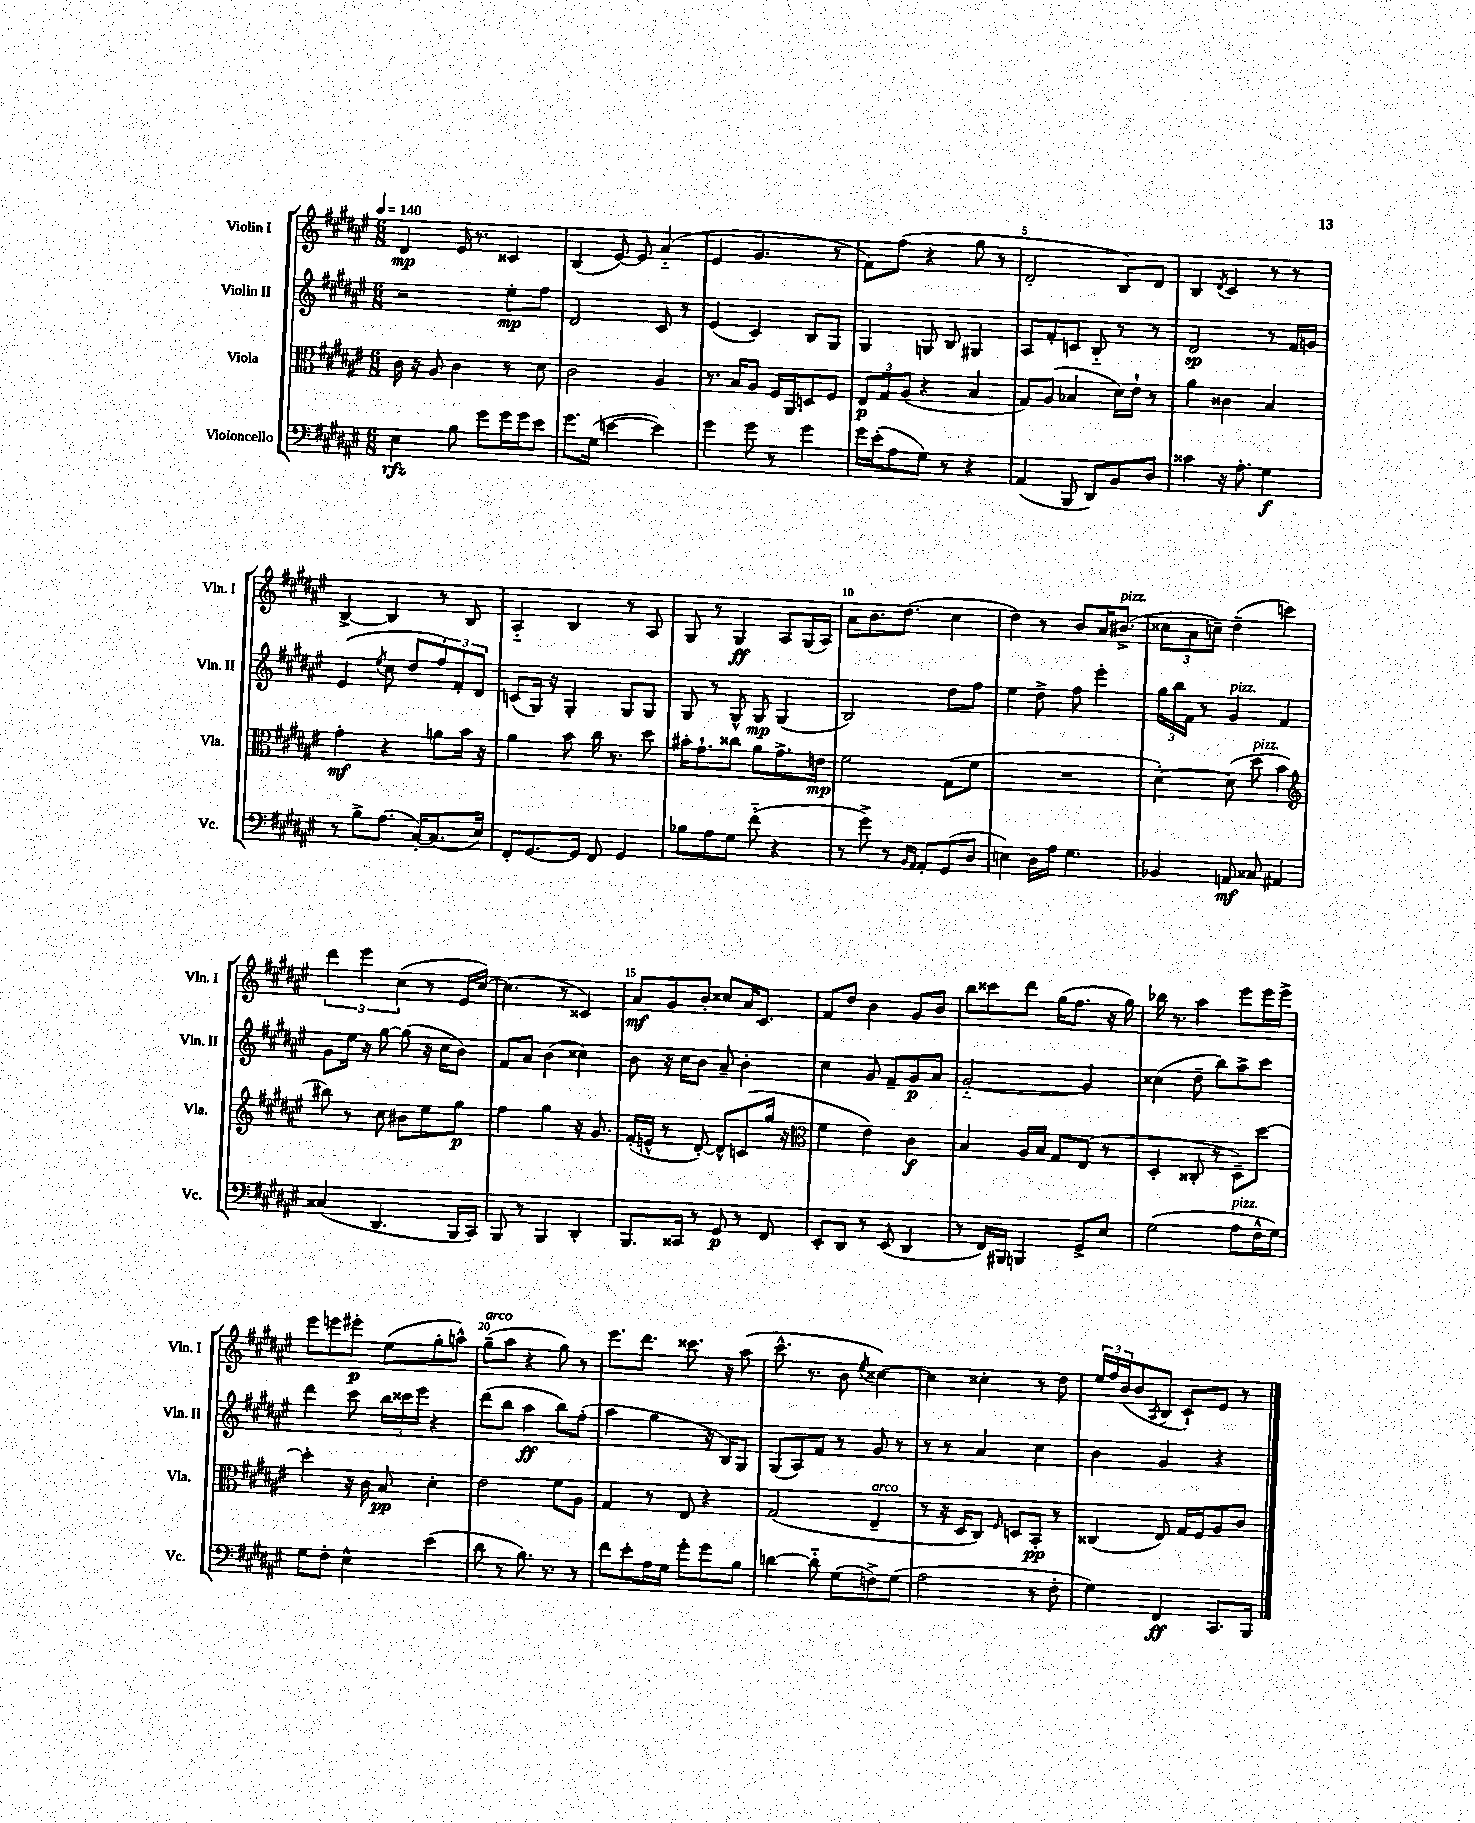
<<
\new StaffGroup <<
\new Staff = "s0" \with { instrumentName = "Violin I" shortInstrumentName = "Vln. I" } {
    \clef treble \key fis \major \numericTimeSignature \time 6/8 \tempo 4 = 140
    dis'4\mp eis'16 r8. cisis'4 |
    b4( eis'8~) eis'8 ais'4-_( |
    eis'4 gis'4. r8 |
    fis'8) fis''8( r4 gis''8 r8 |
    dis'2-. b8) dis'8 |
    b4 \acciaccatura { dis'8 } cis'4 r8 r8 |
    b4~-> b4 r8 b8 |
    ais4-_ b4 r8 ais8 |
    gis8 r8 gis4\ff ais8 gis16( ais16) |
    ais'8 b'8. dis''8.( cis''4 |
    dis''4) r8 b'8 ais'16 bis'8.->^\markup { \italic "pizz." }( |
    \tuplet 3/2 { cisis''8 ais'8 c''8--) } dis''4--( c'''4) |
    \tuplet 3/2 { dis'''4 eis'''4 cis''4( } r8 eis'16 cis''16~) |
    cis''4.( r8 cisis'4) |
    ais'8\mf gis'8 b'8-. cisis''8 ais'16 cis'8. |
    fis'8 dis''8 b'4 gis'8 b'8 |
    b''8 cisis'''8 dis'''8 gis''16( fis''8. r16 gis''16) |
    bes''16 r8. ais''4 eis'''8 eis'''16 eis'''16-> |
    eis'''8 e'''8 eis'''8-.\p eis''8( gis''8-. a''8-^) |
    gis''8--^\markup { \italic "arco" }( ais''8 r4 gis''8) r8 |
    eis'''8. dis'''8. cisis'''8. r16 ais''8( |
    cis'''8.-^ r8. b'8 \acciaccatura { eis''8 } cisis''4~) |
    cisis''4 cisis''4-. r8 dis''8 |
    \tuplet 3/2 { eis''16 fis''16 b'16( } b'8 \acciaccatura { ais8 } b8 cis'8-!) eis'8 r8 \bar "|." |
}
\new Staff = "s1" \with { instrumentName = "Violin II" shortInstrumentName = "Vln. II" } {
    \clef treble \key fis \major \numericTimeSignature \time 6/8
    r2 eis''8-.\mp fis''8 |
    dis'2 cis'8 r8 |
    eis'4( cis'4) b8 gis8 |
    gis4 g8 b8 gis4 |
    ais8 fis'8-. c'8 b8-_ r8 r8 |
    dis'2\sp r8 fis'16 g'16 |
    eis'4( \acciaccatura { eis''8 } cis''8 dis''8 \tuplet 3/2 { fis''8) fis'8-. dis'8 } |
    c'8( gis16) r16 gis4-. gis8 gis8 |
    gis8 r8 gis8-^ gis8\mp gis4( |
    b2) dis''8 fis''8 |
    eis''4 dis''8-> fis''8 eis'''4-. |
    \tuplet 3/2 { gis''16 b''16 fis'16 } r8 gis'4^\markup { \italic "pizz." } fis'4 |
    gis'8 eis''16 r16 gis''8~ gis''8( r16 cis''16 b'8) |
    fis'8 ais'8 b'4( cisis''4) |
    b'8 r16 cis''16 b'8 ais'8-- b'4-. |
    cis''4 gis'8 fis'8-- gis'8\p ais'8 |
    gis'2~-_ gis'4 |
    cisis''4( dis''8-- b''8) ais''8-> cis'''8 |
    dis'''4 cis'''8 \tuplet 3/2 { b''16 cisis'''16 eis'''16 } r4 |
    dis'''8( b''8 ais''4\ff b''8) fis''8-.( |
    ais''4 gis''4 r16 b16) gis8 |
    gis8( ais8) fis'8 r8 gis'8 r8 |
    r8 r8 ais'4 cis''4 |
    b'4 gis'4 r4 \bar "|." |
}
\new Staff = "s2" \with { instrumentName = "Viola" shortInstrumentName = "Vla." } {
    \clef alto \key fis \major \numericTimeSignature \time 6/8
    cis'16 r16 ais8 cis'4 r8 dis'8 |
    cis'2 ais4 |
    r8. b16 ais8 fis16 ais,16 d8 fis8 |
    \tuplet 3/2 { eis8\p gis8 ais8( } r4 b4 |
    gis8) ais8( bes4 dis'16) eis'16-! r8 |
    ais'4 cisis'4 b4 |
    gis'4-.\mf r4 a'8 b'16 r16 |
    ais'4 b'8 cis''16 r8. dis''8 |
    bis'16-. gis'8.-! cisis''8 ais'8 gis'8.-> e'16\mp |
    fis'2 gis8( fis'8 |
    R2. |
    dis'4~-.) dis'8( dis''8^\markup { \italic "pizz." } b'4 |
    \clef treble bis''8) r8 cis''8 bis'8 eis''8 gis''8\p |
    fis''4 gis''4 r16 gis'8. |
    fis'16-.( e'16-^ r8 dis'8~-.) dis'8-^ c'8( gis''16 r16 |
    \clef alto fis'4 eis'4) cis'4\f |
    b4 ais16 b16 gis8 eis8( r8 |
    dis4-. cisis8-. r8 dis8--) dis''8~ |
    dis''4-. r16 cis'16 b8\pp dis'4-. |
    eis'2 fis'8 ais8 |
    gis4 r8 eis8 r4 |
    gis2( eis4--^\markup { \italic "arco" } |
    r8 r16 dis16 cis8) \grace { fis16 } d8 b,8-.\pp r8 |
    cisis4( eis8) gis16 fis16 ais8 cis'8 \bar "|." |
}
\new Staff = "s3" \with { instrumentName = "Violoncello" shortInstrumentName = "Vc." } {
    \clef bass \key fis \major \numericTimeSignature \time 6/8
    eis4\rfz b8 gis'8 gis'16 gis'16 eis'8 |
    gis'8. gis16( e'4~ e'4) |
    gis'4 gis'8 r8 gis'4 |
    gis'16 eis'16-.( ais8 gis8) r8 r4 |
    ais,4( b,,8 dis,8) b,8 dis8 |
    cisis'4 r16 ais8.-. gis4\f |
    r8 b8-> ais8.( cis16~-.) cis8.( eis16) |
    fis,8-. gis,8.~ gis,16 fis,8 gis,4 |
    bes8 ais8 gis8 fis'8-_( r4 |
    r8 gis'8->) r8 \grace { b,16 ais,16 } ais,8-. gis,8( dis8 |
    e4) dis16 ais16 gis4. |
    bes,4 a,8\mf cisis8 ais,4 |
    cisis4( dis,4. b,,16 cis,16) |
    b,,8 r8 b,,4 dis,4-. |
    b,,8. cisis,16 r8 gis,8\p r8 fis,8 |
    eis,8-. dis,8 r8 eis,8( dis,4 |
    r8 fis,16) bis,,16 b,,4 gis,8-> eis8 |
    gis2( ais8^\markup { \italic "pizz." } fis16-^ gis16) |
    gis8 fis8-. eis4-^ eis'4( |
    dis'8 r8 b8.) r8. r8 |
    fis'8 eis'8-. ais16 gis16 gis'8-. gis'8 b8 |
    d'4~ d'8-_ gis8( f8->) gis8( |
    ais2 r8 fis8-. |
    gis4) fis,4\ff cis,8. b,,16 \bar "|." |
}
>>
>>
\layout { \context { \Score \override BarNumber.break-visibility = ##(#f #t #t) barNumberVisibility = #(every-nth-bar-number-visible 5) } }
